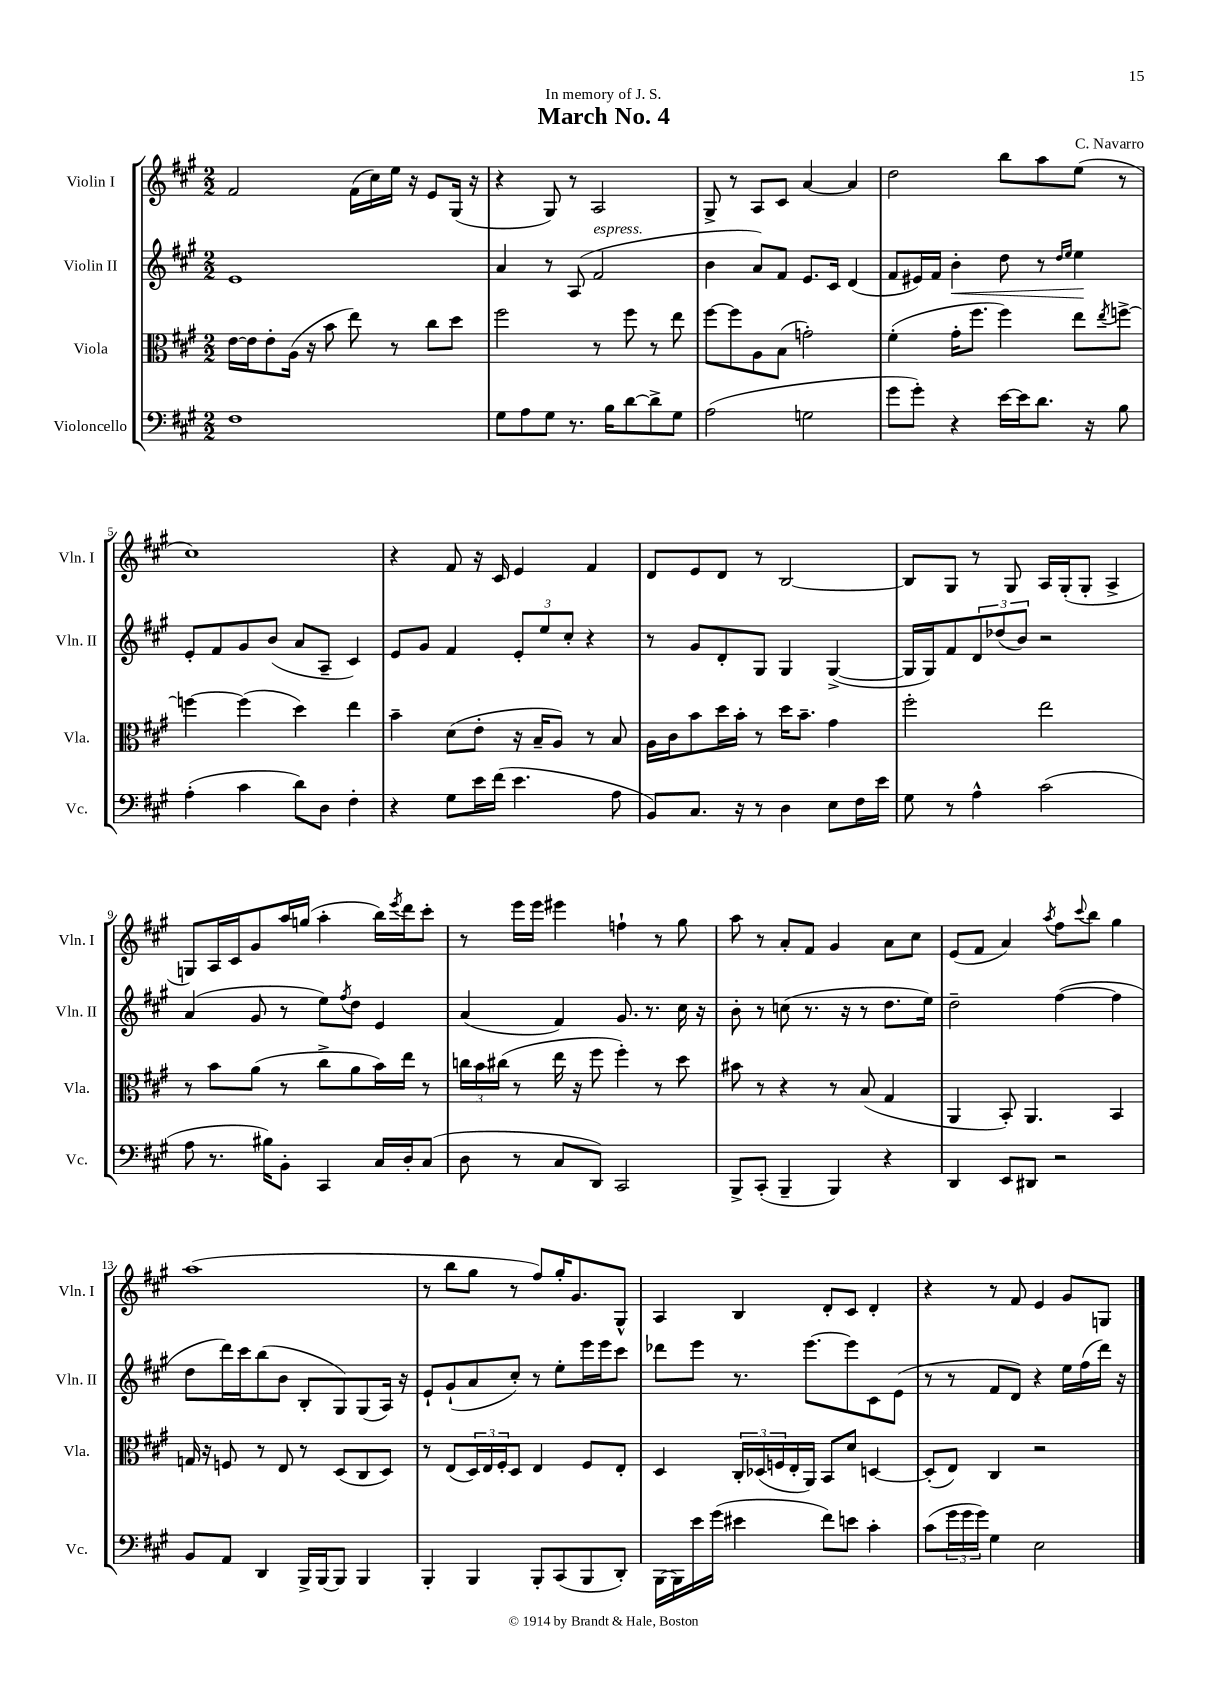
\header { title = "March No. 4" composer = "C. Navarro" dedication = "In memory of J. S." }
<<
\new StaffGroup <<
\new Staff = "s0" \with { instrumentName = "Violin I" shortInstrumentName = "Vln. I" } {
    \clef treble \key a \major \numericTimeSignature \time 2/2
    fis'2 fis'16( cis''16) e''16 r16 e'8 gis16( r16 |
    r4 gis8) r8 a2 |
    gis8-> r8 a8 cis'8 a'4~ a'4 |
    d''2 b''8 a''8 e''8( r8 |
    cis''1) |
    r4 fis'8 r16 cis'16 e'4 fis'4 |
    d'8 e'8 d'8 r8 b2~ |
    b8 gis8 r8 gis8 a16 gis16-.( gis8-. a4-> |
    g8) a16 cis'16 gis'8 a''16 g''16( a''4-. b''16) \acciaccatura { e'''8 } d'''16 cis'''8-. |
    r8 e'''16 e'''16 eis'''4 f''4-! r8 gis''8 |
    a''8 r8 a'8-. fis'8 gis'4 a'8 cis''8 |
    e'8( fis'8 a'4) \acciaccatura { a''8 } fis''8 \appoggiatura { cis'''8 } b''8 gis''4 |
    a''1( |
    r8 b''8 gis''8 r8 fis''8) gis''16-. gis'8. gis8-^ |
    a4 b4 d'8-. cis'8 d'4-. |
    r4 r8 fis'8 e'4 gis'8 g8 \bar "|." |
}
\new Staff = "s1" \with { instrumentName = "Violin II" shortInstrumentName = "Vln. II" } {
    \clef treble \key a \major \numericTimeSignature \time 2/2
    e'1 |
    a'4 r8 a8( fis'2^\markup { \italic "espress." } |
    b'4 a'8) fis'8 e'8. cis'16 d'4( |
    fis'8 eis'16) fis'16 b'4-.\< d''8 r8 \grace { d''16 e''16 } e''4\! |
    e'8-. fis'8 gis'8 b'8( a'8 a8-- cis'4) |
    e'8 gis'8 fis'4 \tuplet 3/2 { e'8-. e''8 cis''8-. } r4 |
    r8 gis'8 d'8-. gis8 gis4 gis4~->( |
    gis16 gis16) fis'8 \tuplet 3/2 { d'8 des''8( b'8) } r2 |
    a'4( gis'8 r8 e''8) \acciaccatura { fis''8 } d''8 e'4 |
    a'4( fis'4) gis'8. r8. cis''16 r16 |
    b'8-. r8 c''8( r8. r16 r8 d''8. e''16) |
    d''2-- fis''4~( fis''4 |
    d''8 d'''16) cis'''16 b''8( b'8 b8-. gis8) gis8( a16) r16 |
    e'8-! gis'8-!( a'8 cis''8-.) r8 e''8-. e'''16 e'''16 cis'''8 |
    des'''8 e'''8 r8. e'''8.~ e'''8 cis'8 e'8( |
    r8 r8 fis'8 d'8) r4 e''16 fis''16( d'''16) r16 \bar "|." |
}
\new Staff = "s2" \with { instrumentName = "Viola" shortInstrumentName = "Vla." } {
    \clef alto \key a \major \numericTimeSignature \time 2/2
    e'16~ e'16 e'8-. a16( r16 b'8 e''8) r8 cis''8 d''8 |
    fis''2 r8 fis''8 r8 e''8 |
    fis''8~ fis''8 a8 b8( g'2-.) |
    fis'4-.( gis'16-. fis''8. fis''4) e''8 \acciaccatura { e''8 } f''8~-> |
    f''4~ f''4( d''4) e''4 |
    b'4-- d'8( e'8-. r16 b16-- a8) r8 b8 |
    a16 cis'16 b'8 d''16 b'16-. r8 d''16 b'8.-- gis'4 |
    fis''2-. e''2 |
    r8 b'8 a'8( r8 cis''8-> a'8 b'16) e''16 r8 |
    \tuplet 3/2 { c''16 b'16 cis''16( } r8 e''16 r16 fis''8 fis''4-.) r8 d''8 |
    bis'8 r8 r4 r8 b8( gis4 |
    a,4 b,8-.) a,4. b,4 |
    g16 r16 f8 r8 e8 r8 d8( cis8 d8) |
    r8 e8( \tuplet 3/2 { d16) e16 fis16-. } d8 e4 fis8 e8-. |
    d4 \tuplet 3/2 { cis16-. des16( f16 } e16-. a,16) b,8 d'8 d4~ |
    d8-.( e8) cis4 r2 \bar "|." |
}
\new Staff = "s3" \with { instrumentName = "Violoncello" shortInstrumentName = "Vc." } {
    \clef bass \key a \major \numericTimeSignature \time 2/2
    fis1 |
    gis8 a8 gis8 r8. b16 d'8~ d'8-> gis8 |
    a2( g2 |
    gis'8 gis'8-.) r4 e'16~ e'16 d'8. r16 b8 |
    a4-.( cis'4 d'8) d8 fis4-. |
    r4 gis8 e'16 fis'16( e'4. a8 |
    b,8) cis8. r16 r8 d4 e8 fis16 e'16 |
    gis8 r8 a4-^ cis'2( |
    a8 r8. bis16) b,8-. cis,4 cis16 d16-. cis8( |
    d8 r8 cis8 d,8) cis,2 |
    b,,8-> cis,8-.( b,,4-- b,,4) r4 |
    d,4 e,8 dis,8 r2 |
    b,8 a,8 d,4 b,,16-> b,,16~ b,,8 b,,4 |
    b,,4-. b,,4 b,,8-. cis,8( b,,8 d,8-.) |
    b,,16~ b,,16 e'16 gis'16( eis'4 fis'8) e'8 cis'4-. |
    cis'8( \tuplet 3/2 { gis'16 gis'16 gis'16) } gis4 e2 \bar "|." |
}
>>
>>
